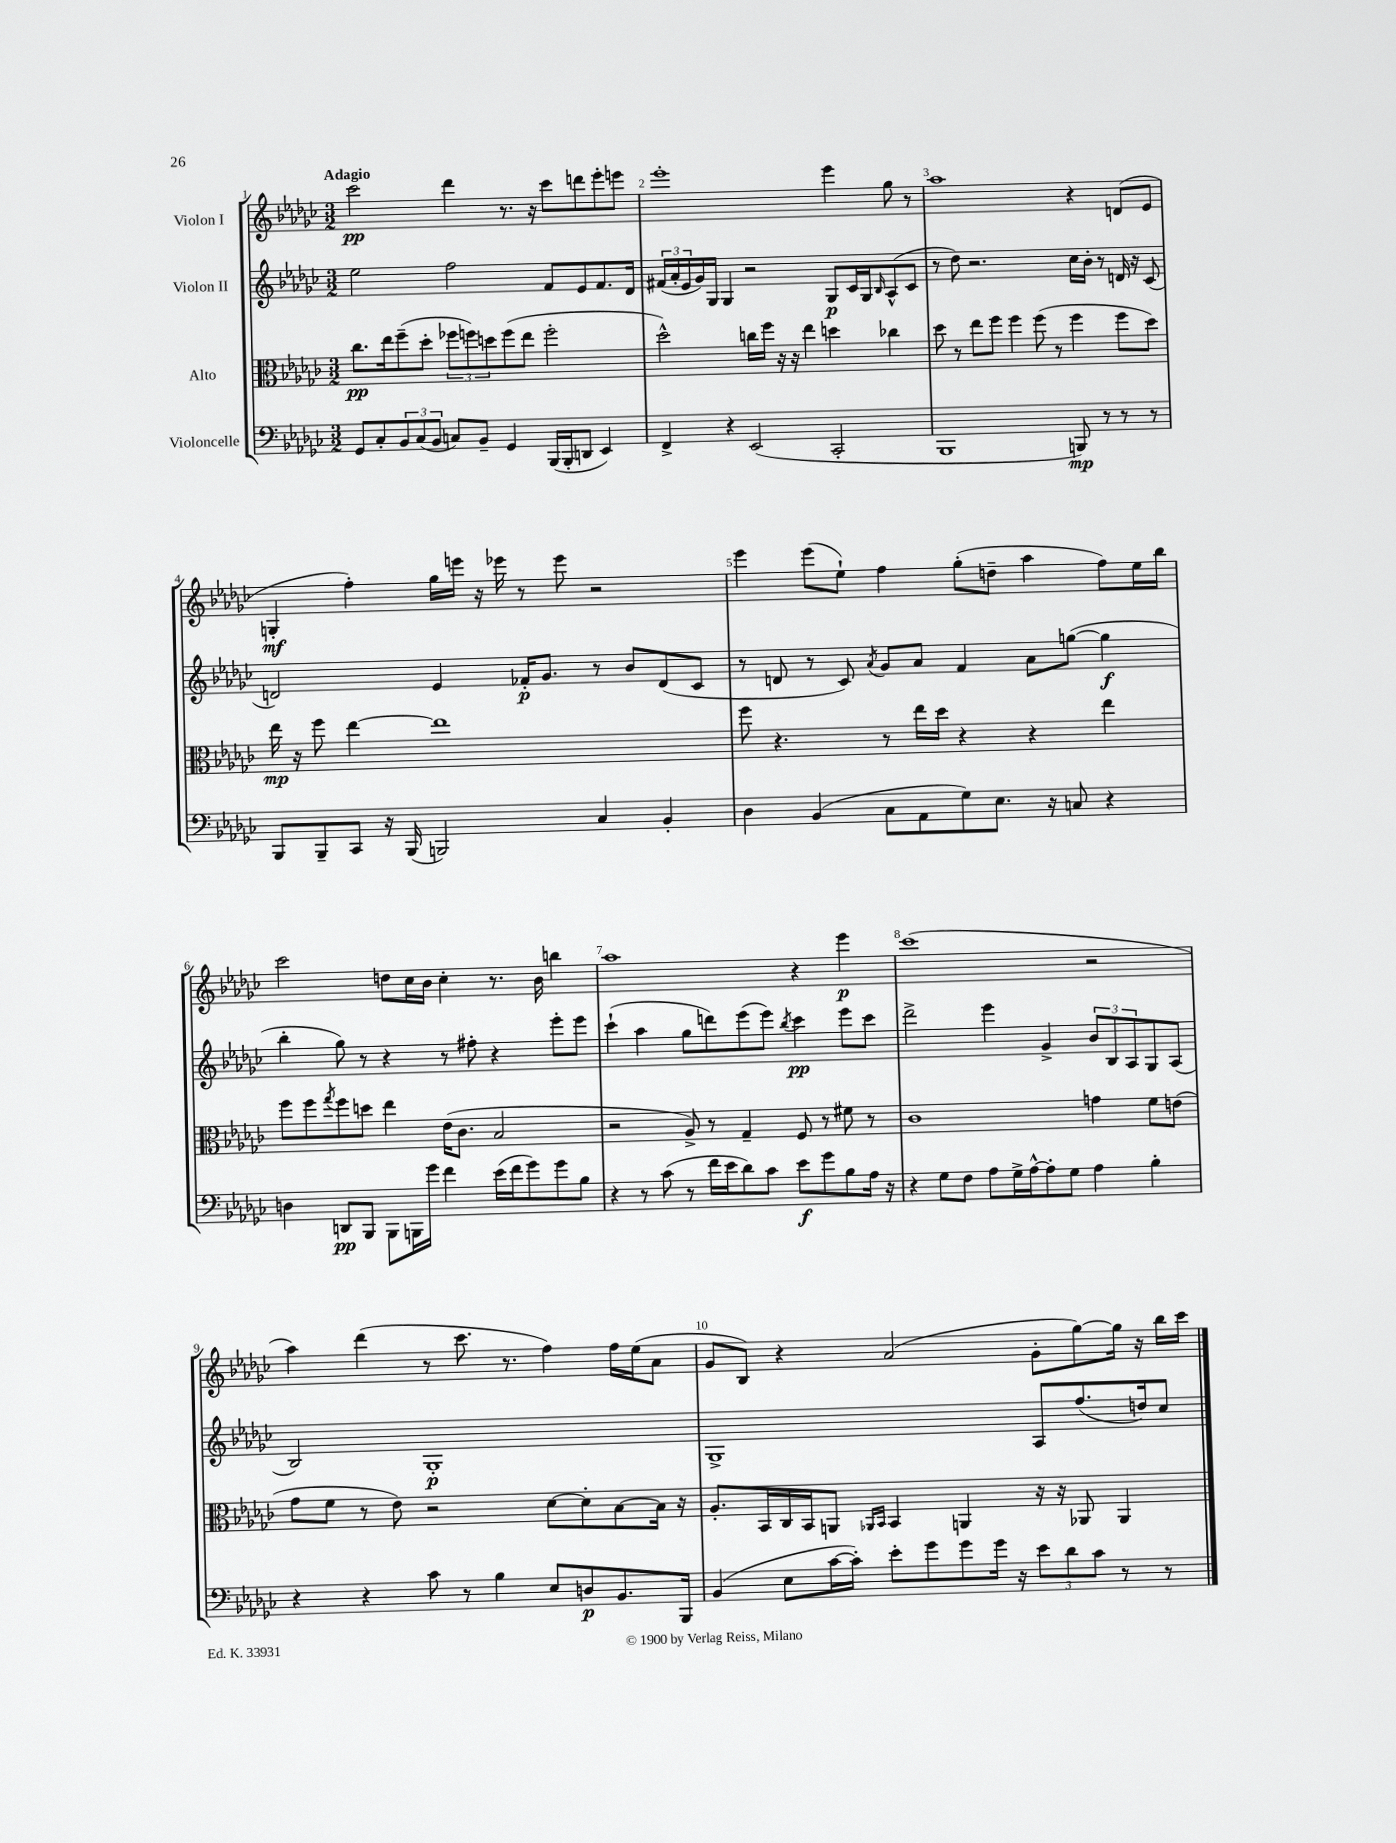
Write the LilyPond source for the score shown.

<<
\new StaffGroup <<
\new Staff = "s0" \with { instrumentName = "Violon I" } {
    \clef treble \key ges \major \numericTimeSignature \time 3/2 \tempo "Adagio"
    ces'''2\pp des'''4 r8. r16 ces'''8 d'''8 ees'''8-. e'''8 |
    ees'''1-. ees'''4 ges''8 r8 |
    aes''1 r4 d'8( ees'8 |
    g4-.\mf f''4-.) ges''16 e'''16 r16 ees'''16 r8 ees'''8 r2 |
    ees'''4 ees'''8( ees''8-!) f''4 ges''8-.( d''8-- aes''4 f''8) ees''16 bes''16 |
    ces'''2 d''8 ces''16 bes'16 ces''4-. r8. bes'16 b''4 |
    aes''1 r4 ees'''4\p |
    ces'''1( r2 |
    aes''4) des'''4( r8 ces'''8. r8. f''4) f''16 ees''16( aes'8 |
    ges'8 bes8) r4 aes'2( ges'8-. ges''8~) ges''16 r16 bes''16 ces'''16 \bar "|." |
}
\new Staff = "s1" \with { instrumentName = "Violon II" } {
    \clef treble \key ges \major \numericTimeSignature \time 3/2
    ees''2 f''2 f'8 ees'8 f'8. des'16 |
    \tuplet 3/2 { fis'16( aes'16-. ees'16 } ges'16) ges16 ges4 r2 ges8\p ces'16 ges16 \grace { bes16 } aes8-^( ces'8 |
    r8 des''8) r2. ces''16 bes'16-. r8 d'16 r16 ces'8( |
    d'2) ees'4 fes'16-.\p ges'8. r8 bes'8 d'8( ces'8 |
    r8 d'8 r8 ces'8) \acciaccatura { aes'8 } ges'8 aes'8 f'4 aes'8 g''8~( g''4\f |
    bes''4-. ges''8) r8 r4 r8 fis''8-. r4 ees'''8-. ees'''8 |
    ces'''4-!( aes''4 ges''8 d'''8) ees'''8( ees'''8) \acciaccatura { bes''8 } ces'''4\pp ees'''8 ces'''8 |
    des'''2-> ees'''4 ges'4-> \tuplet 3/2 { bes'8 bes8 aes8 } ges8 aes8( |
    bes2) ges1-.\p |
    ges1-> aes8 f''8.( d''16) ces''8 \bar "|." |
}
\new Staff = "s2" \with { instrumentName = "Alto" } {
    \clef alto \key ges \major \numericTimeSignature \time 3/2
    ces''8.\pp ees''16 f''8--( des''8-. \tuplet 3/2 { fes''8 f''8) d''8 } f''8( ees''8 f''2-. |
    des''2-^) c''16 f''16 r16 r16 ees''4 d''4 ces''4 |
    des''8 r8 ees''8 f''8 f''4 f''8( r8 f''4 f''8 des''8) |
    ees''16\mp r16 f''8 ees''4~ ees''1 |
    f''8 r4. r8 ees''16 des''16 r4 r4 ees''4 |
    f''8 f''8 \acciaccatura { ges''8 } f''8 d''8 ees''4 ees'16( ces'8. bes2 |
    r2 aes8->) r8 ges4-- f8 r8 fis'8 r8 |
    ces'1 g'4 f'8 e'8( |
    ges'8 f'8 r8 ees'8) r2 des'8~ des'8-. bes8~ bes16 r16 |
    aes8.-. bes,16 ces16 bes,16 a,8 \grace { aes,16 bes,16 } bes,4 a,4 r16 r16 aes,8 aes,4 \bar "|." |
}
\new Staff = "s3" \with { instrumentName = "Violoncelle" } {
    \clef bass \key ges \major \numericTimeSignature \time 3/2
    ges,8 ces8-. \tuplet 3/2 { bes,8 ces8( bes,8 } c8) bes,8-- ges,4 bes,,16( bes,,16-. d,8 ees,4) |
    f,4-> r4 ees,2( ces,2-. |
    bes,,1 b,,8\mp) r8 r8 r8 |
    bes,,8 bes,,8-- ces,8 r16 bes,,16( b,,2) ces4 bes,4-. |
    des4 bes,4( ces8 aes,8 ges8) ees8. r16 c8 r4 |
    d4 d,8\pp bes,,8 bes,,8 b,,16 ges'16 f'4 ees'16( f'16 ges'8) ges'8 bes8 |
    r4 r8 ces'8( r8 f'16 ees'16 des'8) ces'8 ees'8\f ges'8 bes8 aes16 r16 |
    r4 ges8 f8 aes8 ges16-> aes16~-^ aes8-. ges8 aes4 bes4-. |
    r4 r4 ces'8 r8 bes4 ees8 d8\p bes,8. bes,,16 |
    bes,4( ees8 ces'16~ ces'16-.) ees'8-. ges'8 ges'8 ges'16 r16 \tuplet 3/2 { ees'8 des'8 ces'8 } r8 r8 \bar "|." |
}
>>
>>
\layout { \context { \Score \override BarNumber.break-visibility = ##(#f #t #t) barNumberVisibility = #all-bar-numbers-visible } }
